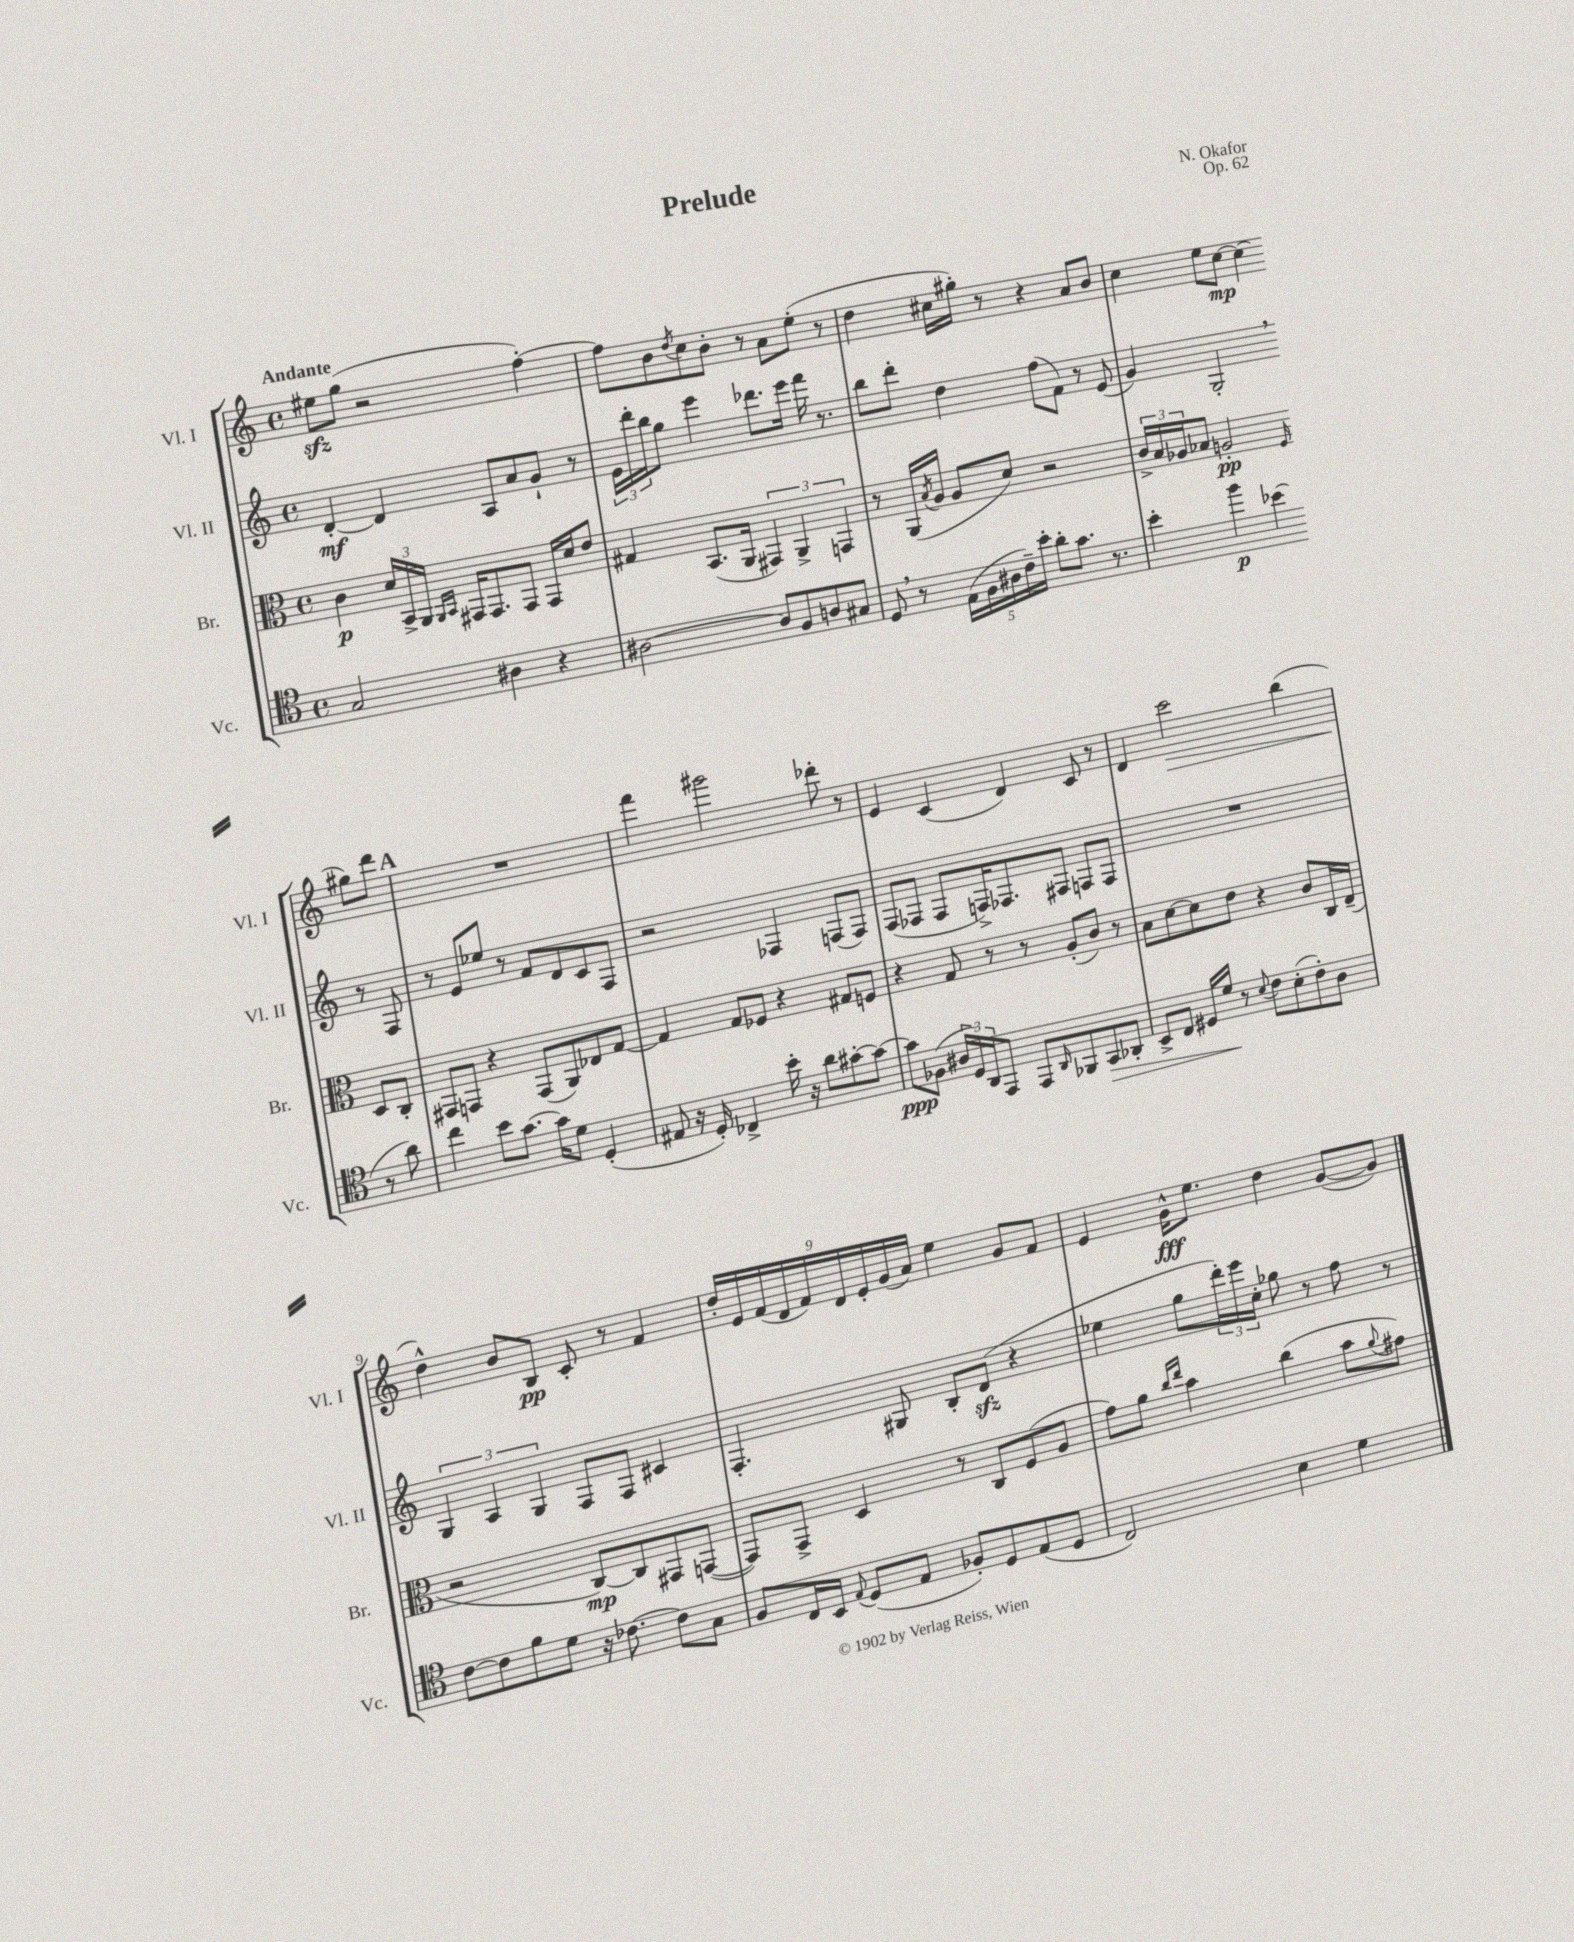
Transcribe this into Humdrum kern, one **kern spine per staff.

**kern	**kern	**kern	**kern
*staff4	*staff3	*staff2	*staff1
*clefC4	*clefC3	*clefG2	*clefG2
*k[]	*k[]	*k[]	*k[]
*M4/4	*M4/4	*M4/4	*M4/4
*met(c)	*met(c)	*met(c)	*met(c)
2G	4c	[4d'	8ee#
.	.	.	(8gg
.	24d	4d]	2r
.	24BB^	.	.
.	24AA	.	.
.	16qqAA	.	.
.	16qqBB	.	.
.	16GG#	.	.
.	8.GG#	.	.
4A#	.	8A	.
.	8GG#	8a	.
4r	16GG#	8g`	[4ff')
.	16d	.	.
.	8e	8r	.
=	=	=	=
[2A#	4G#	24e	8ff]
.	.	24ddd'	.
.	.	24bb	.
.	.	8gg	8b
.	.	.	8qdd
.	(8.BB	4eee	8cc
.	.	.	8b'
.	16AA	.	.
8A#]	6GG#)	8.ddd-	8r
8F	.	.	8a
.	6AA^	.	.
.	.	16eee	.
8A	.	16fff	(8ee'
.	.	8.r	.
.	6GG	.	.
8G#	.	.	8r
=	=	=	=
8D	8r	8bb	4dd
8r	(16AA	8ddd'	.
.	8qB	.	.
.	16A	.	.
(20E	8A	4dd	16cc#
20F	.	.	.
.	.	.	16gg#')
20A#	.	.	.
.	8d)	.	8r
20c~)	.	.	.
20b'	.	.	.
8a'	2r	(8ff	4r
8.g	.	8f)	.
.	.	8r	8a
8.r	.	.	.
.	.	(8e	8b
=	=	=	=
4b'	24c^	4g)	4cc
.	24B	.	.
.	24A-	.	.
.	8B-	.	.
4ff	2A'	2G'	8ee
.	.	.	[8cc
(4b-	.	.	(4cc]
.	16qqF	.	.
8r	8D	8r	8gg#)
8a)	8C'	8F	8ddd
=	=	=	=
4cc	8GG#	8r	1r
.	8GG	8e	.
8b	4r	8ee-	.
[8.g	.	8r	.
.	(8GG	8f	.
16g]	.	.	.
8d	8AA)	8d	.
(4D'	8E-	8c	.
.	[8G	8F	.
=	=	=	=
8E#	4G]	2r	4fff
16r	.	.	.
16D')	.	.	.
4C-^	8G	.	2ggg#
.	8F-	.	.
16b'	4r	4F-	.
16r	.	.	.
8a	.	.	.
[8g#'	8G#	(8F	8ddd-'
8g#_	8F	8F)	8r
=	=	=	=
8g#]	4r	(8F	4e
(8F-	.	8F-	.
24A#	8G	8F-	(4c
24D)	.	.	.
24AA	.	.	.
8EE	8r	16F^)	.
.	.	8.F-	.
8EE	8r	.	4d)
16qqAA	.	.	.
8FF-	(8A'	8F#	.
8GG	8c)	8F	8c
8AA-'	8r	8F	8r
=	=	=	=
8BB^	8B	1r	4d
8C	[8d	.	.
16D#	8d]	.	2ccc
16d	.	.	.
8r	8e	.	.
8qqB	.	.	.
8c	4r	.	.
(8B'	.	.	.
8c')	8c	.	(4bb
8A	16C	.	.
.	(16E~	.	.
=	=	=	=
[8c	2r	6G	4dd^^)
8c]	.	.	.
.	.	6A	.
8f	.	.	8b
.	.	6G	.
8d	.	.	8B
16r	[8C)	8F	8c'
[8.c-	.	.	.
.	8C]	8F	8r
8c-]	8GG#	4c#	4f
8G	([8GG	.	.
=	=	=	=
8F	8GG])	4.F'	18dd'
.	.	.	18e
.	.	.	(18f
16C	8GG^	.	.
.	.	.	18d
16BB	.	.	.
.	.	.	18f)
8qqE	.	.	.
(8D	4D	.	.
.	.	.	18d
.	.	.	18e'
8E	.	8G#	.
.	.	.	(18g
.	.	.	18a)
8F-')	8r	8B'	4ee
8D	8C	(8d	.
(8E	(8F	4r	8g
8D	8A	.	8f
=	=	=	=
2C)	8g)	4ee-	4e
.	8a	.	.
.	16qqcc	.	.
.	16qqee	.	.
.	4b	8gg	16g^^
.	.	.	8.ee
.	.	24ddd')	.
.	.	24eee	.
.	.	24cc'	.
4B	(4cc	8gg-	4dd
.	.	8r	.
4d	8b	8ff	([8g
.	8qqa	.	.
.	8g#)	8r	8g])
==	==	==	==
*-	*-	*-	*-
